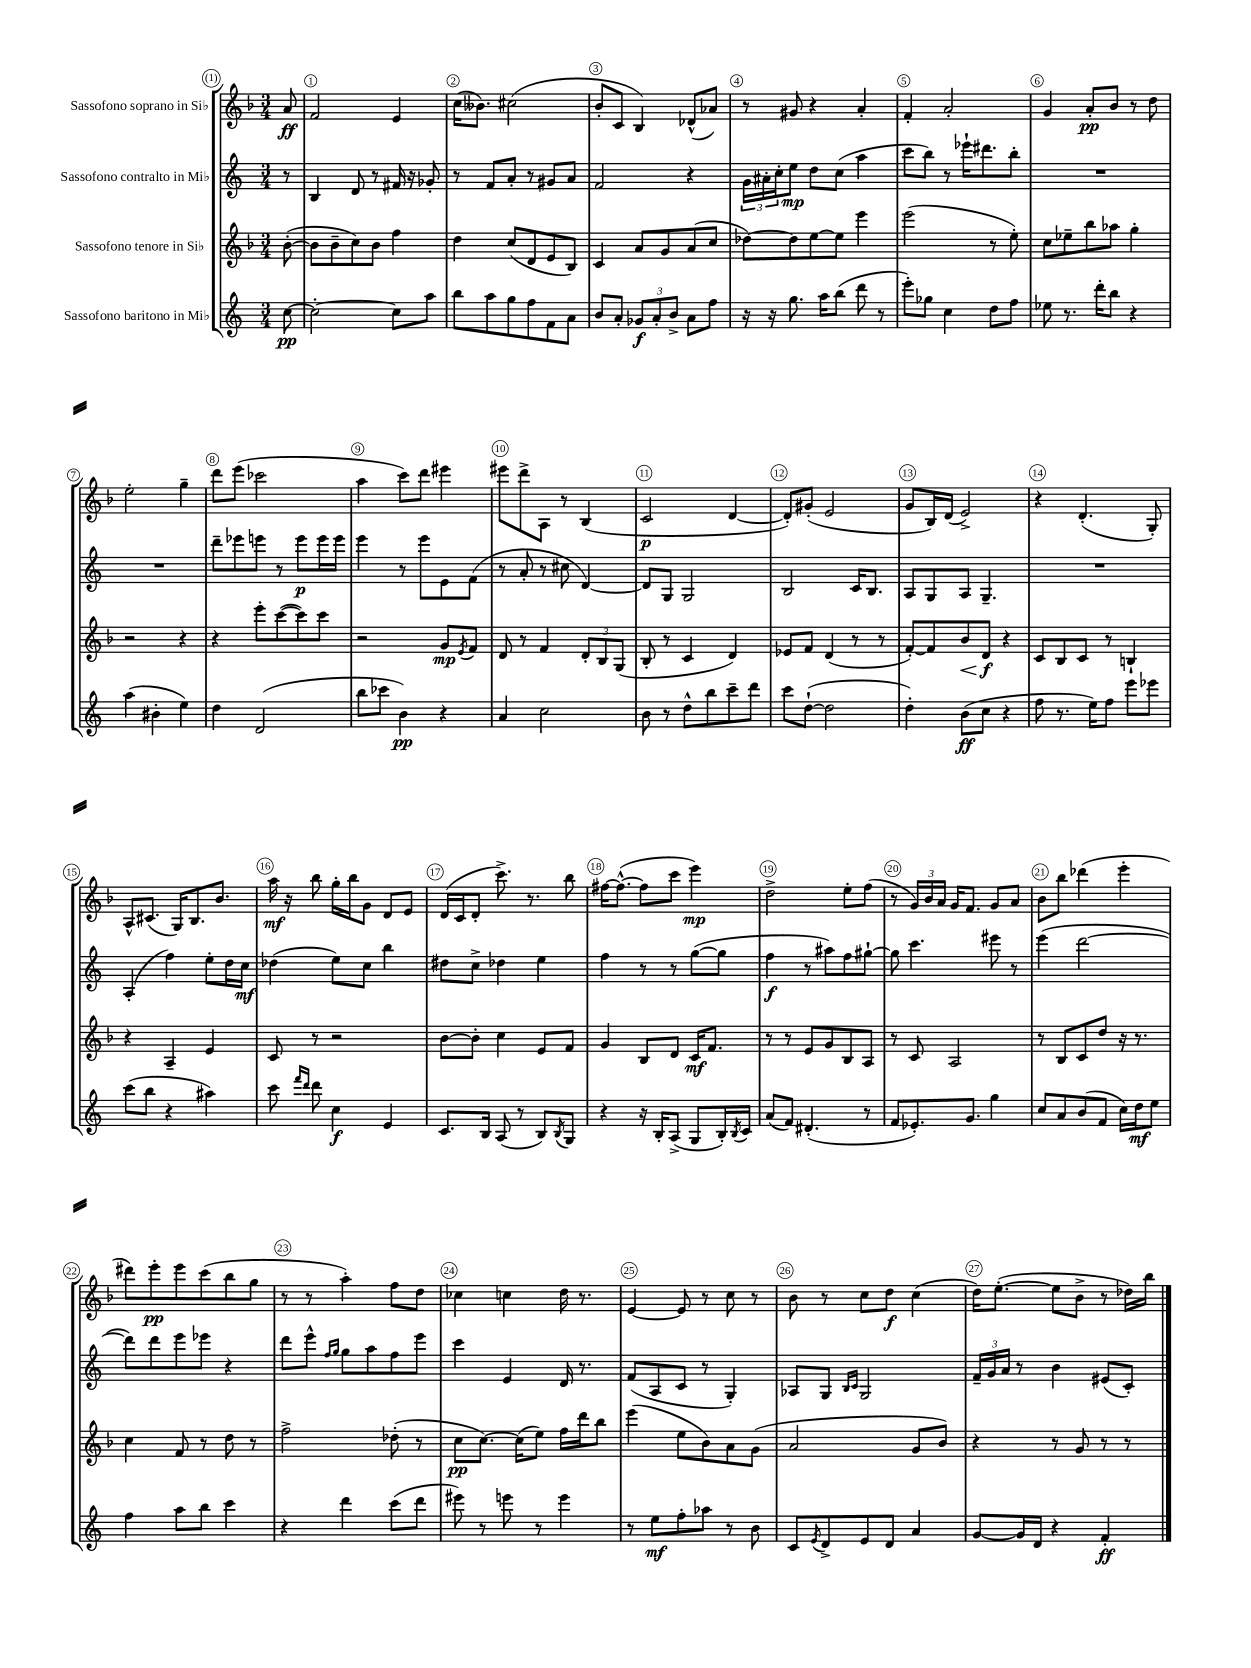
<<
\new StaffGroup <<
\new Staff = "s0" \with { instrumentName = "Sassofono soprano in Sib" } {
    \clef treble \key f \major \numericTimeSignature \time 3/4 \partial 8
    a'8\ff |
    f'2 e'4 |
    c''16( beses'8.) cis''2( |
    bes'8-. c'8 bes4) des'8-^( aes'8) |
    r8 gis'8 r4 a'4-. |
    f'4-. a'2-. |
    g'4 a'8-.\pp bes'8 r8 d''8 |
    e''2-. g''4-- |
    d'''8 e'''8( ces'''2 |
    a''4 c'''8) d'''8 eis'''4 |
    eis'''8 d'''8-> a8 r8 bes4( |
    c'2\p d'4~ |
    d'8-.) gis'8-.( e'2 |
    g'8 bes16) d'16( e'2->) |
    r4 d'4.-.( g8-.) |
    a8-^ cis'8.( g16) bes8. bes'8. |
    a''16\mf r16 bes''8 g''16-. bes''16 g'8 d'8 e'8 |
    d'16( c'16 d'8-. c'''8.->) r8. bes''8 |
    fis''16~ fis''8.~-^( fis''8 c'''8 e'''4\mp) |
    d''2-> e''8-. f''8( |
    r8 \tuplet 3/2 { g'16) bes'16 a'16 } g'16 f'8. g'8 a'8 |
    bes'8 bes''8 des'''4( e'''4-. |
    dis'''8) e'''8-.\pp e'''8 c'''8( bes''8 g''8 |
    r8 r8 a''4-.) f''8 d''8 |
    ces''4 c''4 d''16 r8. |
    e'4~ e'8 r8 c''8 r8 |
    bes'8 r8 c''8 d''8\f c''4( |
    d''16) e''8.~-.( e''8 bes'8-> r8 des''16) bes''16 \bar "|." |
}
\new Staff = "s1" \with { instrumentName = "Sassofono contralto in Mib" } {
    \clef treble \key c \major \numericTimeSignature \time 3/4 \partial 8
    r8 |
    b4 d'8 r8 fis'16 r16 ges'8-. |
    r8 f'8 a'8-. r8 gis'8 a'8 |
    f'2 r4 |
    \tuplet 3/2 { g'16 ais'16-. c''16-. } e''8\mp d''8 c''8( a''4 |
    c'''8 b''8) r8 ees'''16-! dis'''8. b''8-. |
    R2. |
    R2. |
    d'''8-- ees'''8 e'''8 r8 e'''8\p e'''16 e'''16 |
    e'''4 r8 e'''8 e'8 f'8( |
    r8 a'8-. r8 cis''8 d'4~) |
    d'8 g8 g2 |
    b2 c'16 b8. |
    a8 g8 a8 g4.-- |
    R2. |
    a4-.( f''4) e''8-. d''16 c''16\mf |
    des''4( e''8) c''8 b''4 |
    dis''8 c''8-> des''4 e''4 |
    f''4 r8 r8 g''8~( g''8 |
    f''4\f r8 ais''8) f''8 gis''8~-! |
    gis''8 c'''4. eis'''8 r8 |
    e'''4( d'''2~ |
    d'''8) d'''8 e'''8 ees'''8 r4 |
    d'''8 e'''8-^ \grace { f''16 g''16 } g''8 a''8 f''8 e'''8 |
    c'''4 e'4 d'16 r8. |
    f'8( a8 c'8 r8 g4-.) |
    aes8 g8 \grace { b16 c'16 } g2 |
    \tuplet 3/2 { f'16-- g'16 a'16 } r8 b'4 eis'8( c'8-.) \bar "|." |
}
\new Staff = "s2" \with { instrumentName = "Sassofono tenore in Sib" } {
    \clef treble \key f \major \numericTimeSignature \time 3/4 \partial 8
    bes'8~-.( |
    bes'8 bes'8-- c''8) bes'8 f''4 |
    d''4 c''8( d'8 e'8 bes8) |
    c'4 a'8 g'8 a'8( c''8 |
    des''8~) des''8 e''8~ e''8 e'''4 |
    e'''2( r8 e''8-.) |
    c''8 ees''8-- bes''8 aes''8 g''4-. |
    r2 r4 |
    r4 e'''8-. c'''8~( c'''8) c'''8 |
    r2 g'8\mp \acciaccatura { e'8 } f'8 |
    d'8 r8 f'4 \tuplet 3/2 { d'8-. bes8 g8( } |
    bes8-. r8 c'4 d'4) |
    ees'8 f'8 d'4( r8 r8 |
    f'8~-.) f'8 bes'8\< d'8\f\! r4 |
    c'8 bes8 c'8 r8 b4-! |
    r4 a4-- e'4 |
    c'8 r8 r2 |
    bes'8~ bes'8-. c''4 e'8 f'8 |
    g'4 bes8 d'8 c'16\mf f'8. |
    r8 r8 e'8 g'8 bes8 a8 |
    r8 c'8 a2 |
    r8 bes8 c'8 d''8 r16 r8. |
    c''4 f'8 r8 d''8 r8 |
    f''2-> des''8-.( r8 |
    c''8\pp c''8.~) c''16( e''8) f''16 d'''16 bes''8 |
    e'''4( e''8 bes'8) a'8 g'8( |
    a'2 g'8 bes'8) |
    r4 r8 g'8 r8 r8 \bar "|." |
}
\new Staff = "s3" \with { instrumentName = "Sassofono baritono in Mib" } {
    \clef treble \key c \major \numericTimeSignature \time 3/4 \partial 8
    c''8~\pp |
    c''2~-. c''8 a''8 |
    b''8 a''8 g''8 f''8 f'8 a'8 |
    b'8 a'8-. \tuplet 3/2 { ges'8\f a'8-. b'8-> } a'8 f''8 |
    r16 r16 g''8. a''16 b''8( d'''8 r8 |
    e'''8-.) ges''8 c''4 d''8 f''8 |
    ees''8 r8. d'''16-. b''8 r4 |
    a''4( bis'4-. e''4) |
    d''4 d'2( |
    b''8 ces'''8 b'4\pp) r4 |
    a'4 c''2 |
    b'8 r8 d''8-^ b''8 c'''8-- d'''8 |
    c'''8 d''8~-!( d''2 |
    d''4-.) b'8\ff( c''8 r4 |
    f''8 r8. e''16) f''8 e'''8 ees'''8 |
    c'''8( b''8 r4 ais''4) |
    c'''8 \grace { f'''16 d'''16 } d'''8 c''4\f e'4 |
    c'8. b16 a8( r8 b8) \acciaccatura { b8 } g8 |
    r4 r16 b16-. a8->( g8 b16-.) \acciaccatura { b8 } c'16 |
    a'8( f'8) dis'4.-.( r8 |
    f'8 ees'8.-.) g'8. g''4 |
    c''8 a'8 b'8( f'8 c''16) d''16\mf e''8 |
    f''4 a''8 b''8 c'''4 |
    r4 d'''4 c'''8( d'''8 |
    eis'''8) r8 e'''8 r8 e'''4 |
    r8 e''8\mf f''8-. aes''8 r8 b'8 |
    c'8 \acciaccatura { e'8 } d'8-> e'8 d'8 a'4 |
    g'8~ g'16 d'16 r4 f'4-.\ff \bar "|." |
}
>>
>>
\layout { \context { \Score \override BarNumber.break-visibility = ##(#f #t #t) barNumberVisibility = #all-bar-numbers-visible \override BarNumber.stencil = #(make-stencil-circler 0.1 0.3 ly:text-interface::print) } }
